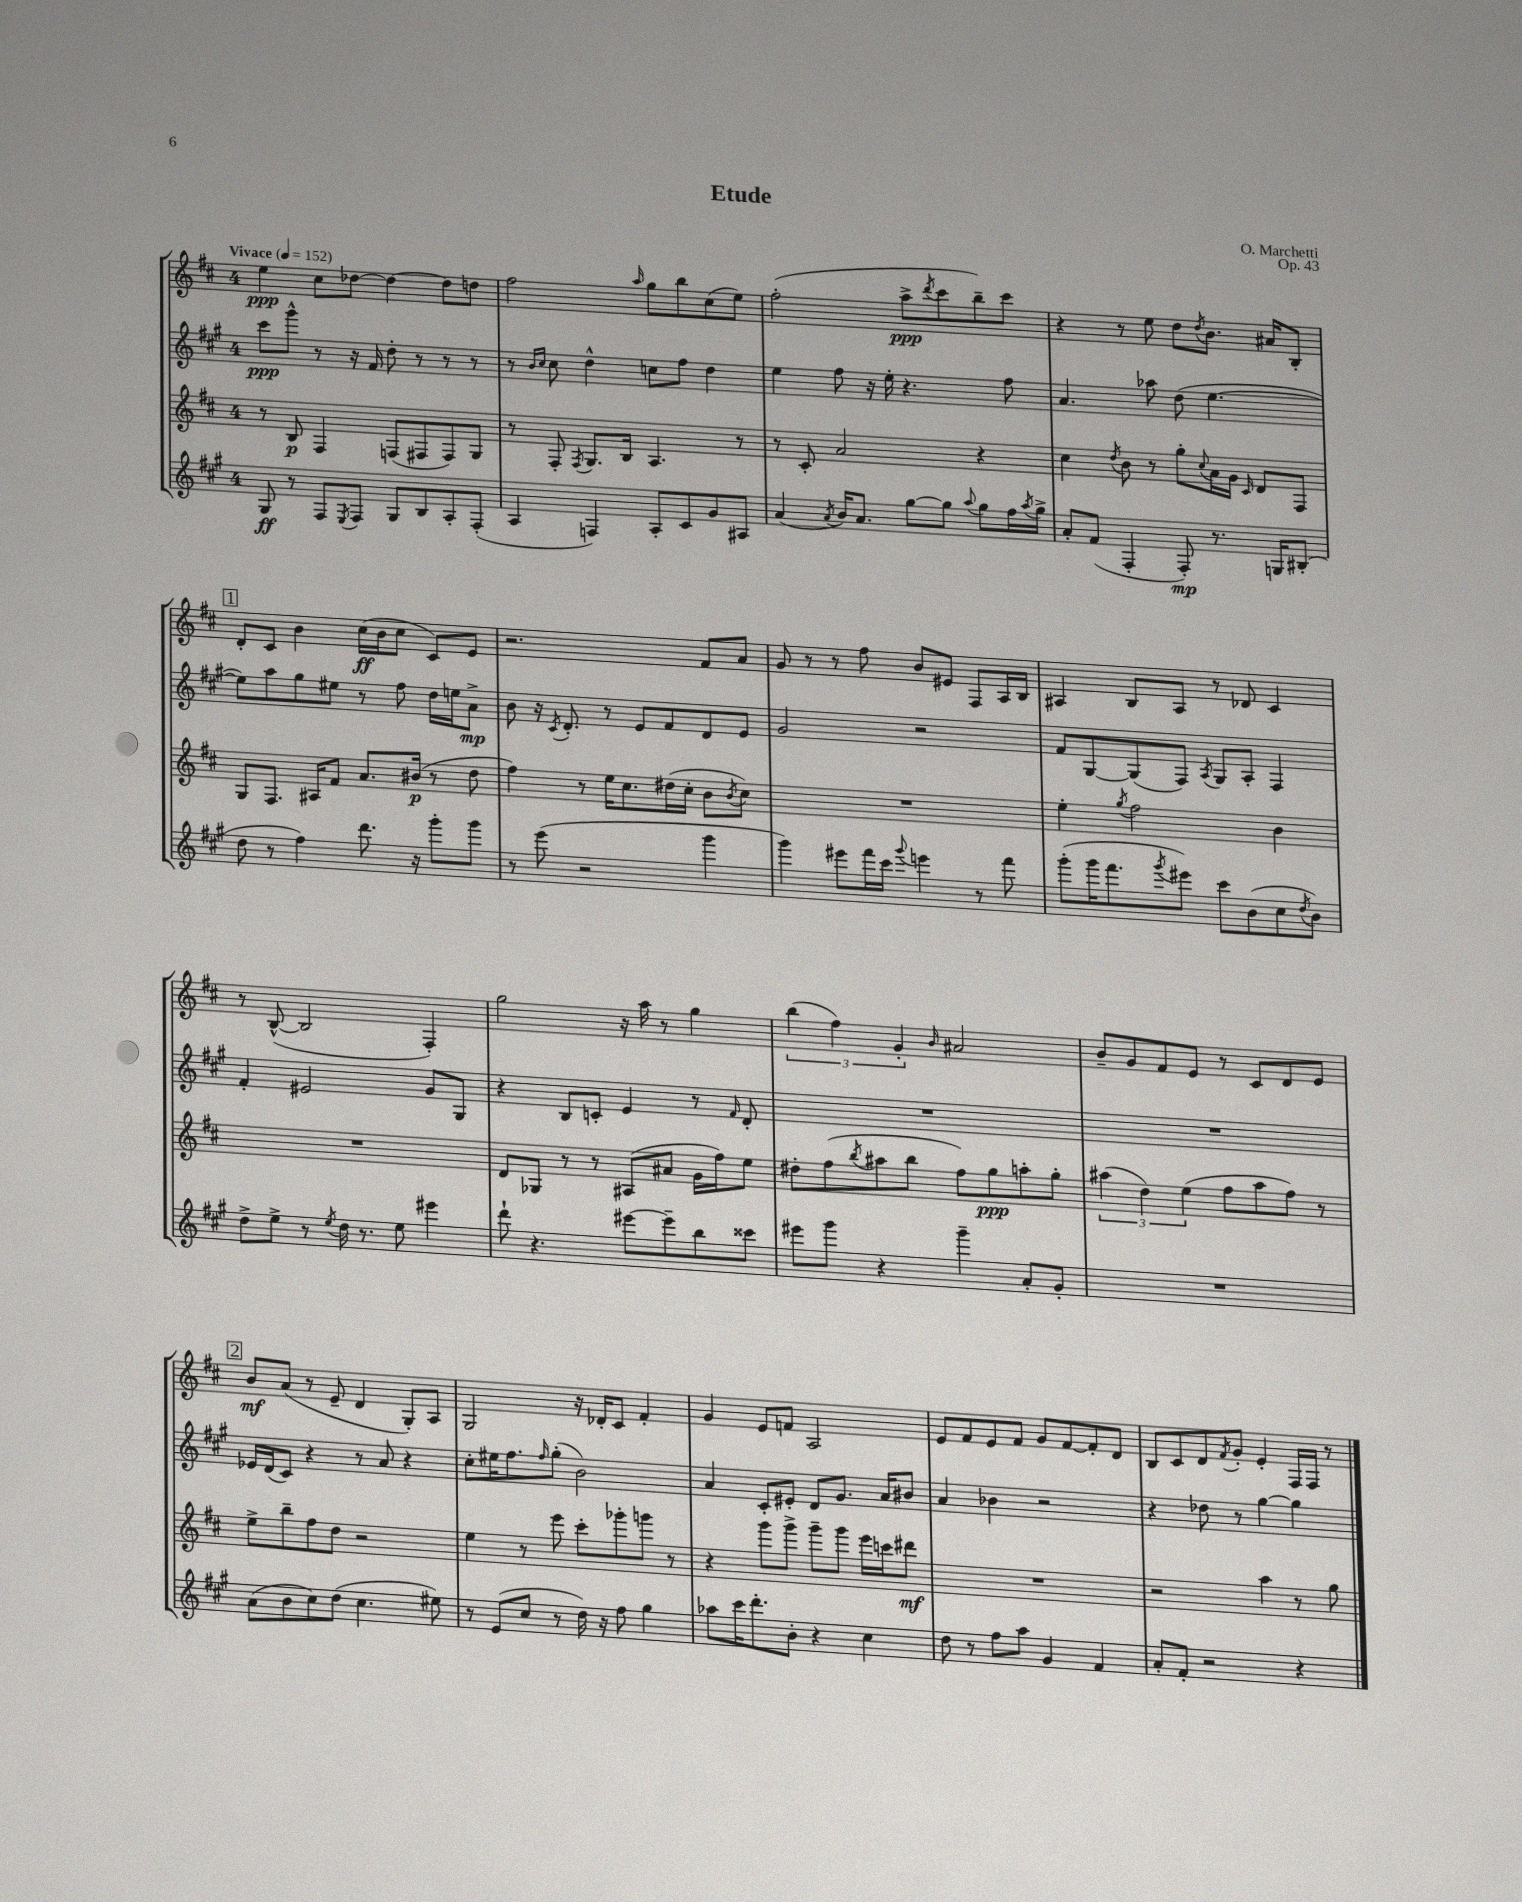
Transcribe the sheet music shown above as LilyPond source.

\header { title = "Etude" composer = "O. Marchetti" opus = "Op. 43" }
<<
\new StaffGroup <<
\new Staff = "s0" {
    \clef treble \key d \major \once \override Staff.TimeSignature.style = #'single-digit \time 4/4 \tempo "Vivace" 4 = 152
    e''4\ppp cis''8 des''8~ des''4~ des''8 d''8 |
    fis''2 \grace { a''16 } g''8 b''8 cis''8( e''8) |
    fis''2-.( a''8->\ppp \acciaccatura { d'''8 } cis'''8 b''8--) cis'''8 |
    r4 r8 e''8 d''8 \acciaccatura { d''8 } b'8. ais'16 b8-. |
    \mark \markup { \box "1" } d'8-. cis'8 b'4 cis''16\ff( b'16 cis''8 cis'8) e'8 |
    r2. fis'8 a'8 |
    g'8 r8 r8 fis''8 b'8 eis'8 fis8 a16 b16 |
    ais4 b8 ais8 r8 des'8 cis'4 |
    r8 b8~-^( b2 fis4-.) |
    g''2 r16 a''16 r8 g''4 |
    \tuplet 3/2 { b''4( fis''4) g'4-. } \grace { b'16 } ais'2 |
    b'8-- g'8 fis'8 e'8 r8 cis'8 d'8 e'8 |
    \mark \markup { \box "2" } b'8\mf a'8( r8 e'8-- d'4 g8-.) a8 |
    g2 r16 des'16-. cis'8 fis'4-. |
    g'4 e'8 f'8 a2 |
    e'8 fis'8 e'8 fis'8 g'8 fis'8~ fis'8-. d'8 |
    b8 cis'8 d'8 \acciaccatura { fis'8 } g'8-. e'4-. fis16 fis16 r8 \bar "|." |
}
\new Staff = "s1" {
    \clef treble \key a \major \once \override Staff.TimeSignature.style = #'single-digit \time 4/4
    cis'''8\ppp gis'''8-^ r8 r16 fis'16 d''8-. r8 r8 r8 |
    r8 \grace { b'16 cis''16 } cis''8 d''4-^ c''8 fis''8 d''4 |
    e''4 fis''8 r16 e''16-. r4. fis''8 |
    a'4. aes''8 d''8( e''4.~ |
    \mark \markup { \box "1" } e''8) a''8 gis''8 eis''8 r8 fis''8 d''16 e''16 a'8->\mp |
    b'8 r16 \acciaccatura { cis'8 } d'8.-. r8 e'8 fis'8 d'8 e'8 |
    gis'2 r2 |
    fis'8 gis8~ gis8( fis8) \acciaccatura { a8 } gis8 a8-. fis4 |
    fis'4-. eis'2 gis'8 gis8 |
    r4 b8 c'8-. e'4 r8 \grace { fis'16 } d'8-. |
    R1 |
    R1 |
    \mark \markup { \box "2" } ees'16 d'16( cis'8) r4 r8 a'8 r4 |
    cis''8-. eis''16 fis''8. \grace { fis''16 } gis''8-.( b'2) |
    a'4 cis'8-. eis'8-. d'8 gis'8. a'16 bis'8 |
    a'4 bes'4 r2 |
    r4 des''8 r8 gis''4~ gis''4 \bar "|." |
}
\new Staff = "s2" {
    \clef treble \key d \major \once \override Staff.TimeSignature.style = #'single-digit \time 4/4
    r8 b8\p fis4 f8( fis8 fis8) g8 |
    r8 fis8-. \acciaccatura { fis8 } g8. b16 a4. r8 |
    r8 cis'8-. a'2 r4 |
    cis''4 \acciaccatura { d''8 } b'8 r8 g''8-. \appoggiatura { cis''8 } a'16 g'16 \grace { cis'16 } d'8 fis8 |
    \mark \markup { \box "1" } g8 fis8. ais16 fis'8 a'8. bis'16\p( r8 d''8 |
    fis''4) r8 e''16 cis''8. dis''16( cis''16-. b'8 \acciaccatura { b'8 } cis''8) |
    R1 |
    e''4-. \acciaccatura { g''8 } fis''2 b'4 |
    R1 |
    d'8 ges8 r8 r8 ais8( ais'8 g'16 fis''16) e''8 |
    dis''8-. fis''8( \acciaccatura { b''8 } ais''8 b''8 fis''8) g''8\ppp a''8-. g''8-. |
    \tuplet 3/2 { ais''4( d''4) e''4( } fis''8 ais''8 fis''8) r8 |
    \mark \markup { \box "2" } e''8-> b''8-- fis''8 d''8 r2 |
    e''4 r8 e'''8 cis'''8-. ges'''8-. g'''8 r8 |
    r4 g'''8 g'''8-> g'''8-- g'''8 e'''16 c'''16 dis'''8\mf |
    R1 |
    r2 a''4 r8 g''8 \bar "|." |
}
\new Staff = "s3" {
    \clef treble \key a \major \once \override Staff.TimeSignature.style = #'single-digit \time 4/4
    gis8\ff r8 fis8 \acciaccatura { e8 } fis8 gis8 b8 a8-. fis8-.( |
    a4 f4) a8-. cis'8 gis'8 ais8 |
    a'4( \acciaccatura { a'8 } b'16) a'8. gis''8~ gis''8 \appoggiatura { a''8 } gis''8 fis''16 \acciaccatura { a''8 } gis''16-> |
    a'8-. fis'8( fis4-. fis8-.\mp) r8. g16 bis8-.( |
    \mark \markup { \box "1" } d''8 r8 fis''4) d'''8. r16 gis'''8-. gis'''8 |
    r8 e'''8( r2 gis'''4 |
    gis'''4) eis'''8 fis'''16 cis'''16 \appoggiatura { gis'''8 } e'''4 r8 fis'''8 |
    gis'''8-.( gis'''16 fis'''8. \acciaccatura { gis'''8 } eis'''8) cis'''8 b'8( cis''8 \acciaccatura { d''8 } b'8) |
    d''8-> e''8-> r8 \acciaccatura { e''8 } d''16 r8. e''8 eis'''4 |
    d'''8-! r4. eis'''8~ eis'''8-- b''8 cisis'''8 |
    eis'''8 gis'''8 r4 gis'''4-- a'8-. gis'8-. |
    R1 |
    \mark \markup { \box "2" } a'8( b'8 cis''8) d''8( cis''4. eis''8) |
    r8 e'8( cis''8 r8 d''16) r16 fis''8 gis''4 |
    aes''8 cis'''16 d'''8.-. b'8-. r4 cis''4 |
    d''8 r8 fis''8 a''8 gis'4 fis'4 |
    a'8-. fis'8-. r2 r4 \bar "|." |
}
>>
>>
\layout { \context { \Score \remove "Bar_number_engraver" } }
